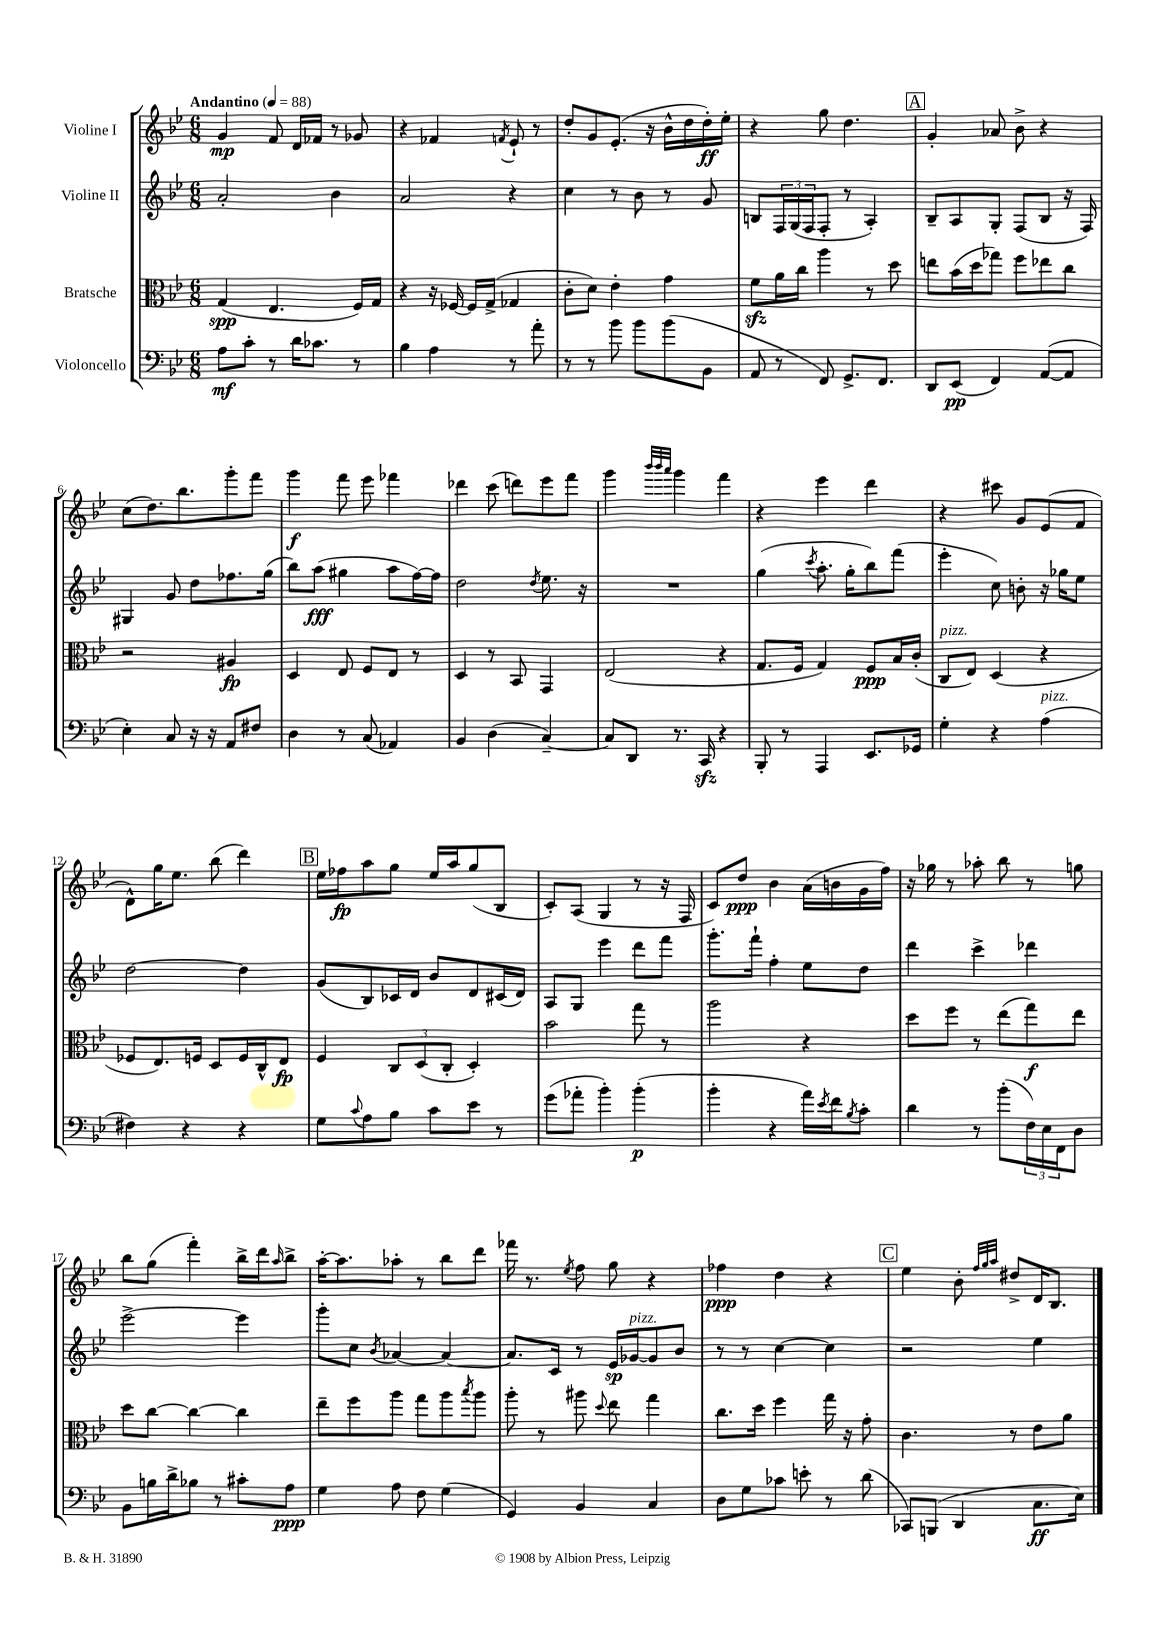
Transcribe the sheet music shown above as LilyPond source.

<<
\new StaffGroup <<
\new Staff = "s0" \with { instrumentName = "Violine I" } {
    \clef treble \key bes \major \numericTimeSignature \time 6/8 \tempo "Andantino" 4 = 88
    g'4\mp f'8 d'16 fes'16 r8 ges'8 |
    r4 fes'4 \acciaccatura { f'8 } ees'8-! r8 |
    d''8-. g'8 ees'8.-.( r16 bes'16-^ d''16 d''16-.\ff) ees''16-. |
    r4 g''8 d''4. |
    \mark \markup { \box "A" } g'4-. aes'8 bes'8-> r4 |
    c''8( d''8.) bes''8. g'''8-. f'''8 |
    g'''4\f f'''8 ees'''8 fes'''4 |
    des'''4 c'''8( d'''8) ees'''8 f'''8 |
    g'''4 \grace { bes'''32 bes'''32 a'''32 } g'''4 f'''4 |
    r4 ees'''4 d'''4 |
    r4 cis'''8 g'8 ees'8( f'8 |
    d'8-^) g''16 ees''8. bes''8( d'''4) |
    \mark \markup { \box "B" } ees''16 fes''16\fp a''8 g''8 ees''16 a''16 g''8( bes8 |
    c'8-.) a8( g4 r8 r16 f16 |
    c'8) d''8\ppp bes'4 a'16( b'16 g'16 f''16) |
    r16 ges''16 r8 aes''8-. bes''8 r8 g''8 |
    bes''8 g''8( f'''4-.) bes''16-> d'''16 \grace { a''16 } bes''8-> |
    a''16~-. a''8. aes''8-. r8 bes''8 d'''8 |
    fes'''16 r8. \acciaccatura { ees''8 } f''8 g''8 r4 |
    fes''4\ppp d''4 r4 |
    \mark \markup { \box "C" } ees''4 bes'8-. \grace { f''32 g''32 a''32 } dis''8-> d'16 bes8. \bar "|." |
}
\new Staff = "s1" \with { instrumentName = "Violine II" } {
    \clef treble \key bes \major \numericTimeSignature \time 6/8
    a'2-. bes'4 |
    a'2 r4 |
    c''4 r8 bes'8 r8 g'8 |
    b8 \tuplet 3/2 { f16 g16( f16 } f8-. r8 a4-.) |
    \mark \markup { \box "A" } bes8-- a8 g8-. f8( bes8 r16 f16) |
    gis4 g'8 d''8 fes''8. g''16( |
    bes''8) a''8\fff( gis''4 a''8 f''16~) f''16 |
    d''2 \acciaccatura { d''8 } ees''8. r16 |
    R2. |
    g''4( \acciaccatura { c'''8 } a''8.-. g''16-. bes''8) f'''8( |
    ees'''4-. c''8) b'8-. r16 ges''16 ees''8 |
    d''2~ d''4 |
    \mark \markup { \box "B" } g'8( bes8) ces'16 d'16 bes'8 d'8 cis'16( d'16) |
    a8 g8 ees'''4 d'''8 f'''8 |
    g'''8.-. f'''16-! f''4-. ees''8 d''8 |
    d'''4 c'''4-> des'''4 |
    ees'''2~-> ees'''4 |
    g'''8-. c''8 \acciaccatura { bes'8 } aes'4~ aes'4~ |
    aes'8. c'16 r8 ees'16\sp ges'16~^\markup { \italic "pizz." } ges'8 bes'8 |
    r8 r8 c''4~ c''4 |
    \mark \markup { \box "C" } r2 ees''4 \bar "|." |
}
\new Staff = "s2" \with { instrumentName = "Bratsche" } {
    \clef alto \key bes \major \numericTimeSignature \time 6/8
    g4\spp( ees4. f16) g16 |
    r4 r16 fes16~ fes16 g16->( ges4 |
    c'8-. d'8) ees'4-. g'4 |
    f'8\sfz a'16 c''16 a''4 r8 d''8 |
    \mark \markup { \box "A" } e''8 bes'16( d''16 ges''8) f''8 ees''8 c''8 |
    r2 ais4\fp |
    d4 ees8 f8 ees8 r8 |
    d4 r8 bes,8 g,4 |
    ees2( r4 |
    g8. f16 g4) f8\ppp bes16 c'16-.( |
    c8^\markup { \italic "pizz." } ees8) d4( r4 |
    fes8 ees8.) f16 d8 f16 c16-^ ees8\fp |
    \mark \markup { \box "B" } f4 \tuplet 3/2 { c8 d8( c8-. } d4-.) |
    bes'2 g''8 r8 |
    a''2 r4 |
    d''8 f''8 r8 ees''8( g''8\f) ees''8 |
    d''8 c''8~ c''4~ c''4 |
    ees''8-- f''8 a''8 g''8 a''8 \acciaccatura { bes''8 } a''8 |
    a''8-. r8 ais''8 \appoggiatura { d''8 } ees''8 g''4 |
    c''8. d''16 f''4 g''16 r16 g'8-. |
    \mark \markup { \box "C" } c'4. r8 ees'8 a'8 \bar "|." |
}
\new Staff = "s3" \with { instrumentName = "Violoncello" } {
    \clef bass \key bes \major \numericTimeSignature \time 6/8
    a8\mf c'8-. r8 d'16 ces'8. r8 |
    bes4 a4 r8 a'8-. |
    r8 r8 bes'8 bes'8 bes'8( bes,8 |
    a,8 r8 f,8) g,8.-> f,8. |
    \mark \markup { \box "A" } d,8 ees,8\pp( f,4) a,8~( a,8 |
    ees4-.) c8 r16 r16 a,8 fis8 |
    d4 r8 c8( aes,4) |
    bes,4 d4( c4~--) |
    c8 d,8 r8. c,16\sfz r4 |
    bes,,8-. r8 a,,4 ees,8. ges,16 |
    g4-. r4 a4^\markup { \italic "pizz." }( |
    fis4) r4 r4 |
    \mark \markup { \box "B" } g8 \appoggiatura { c'8 } a8 bes8 c'8 ees'8 r8 |
    g'8( aes'8-. bes'4-.) bes'4-.\p( |
    bes'4-. r4 a'16) \acciaccatura { ees'8 } f'16 \acciaccatura { bes8 } c'8-. |
    d'4 r8 bes'8-.( \tuplet 3/2 { f16) ees16 f,16 } d8 |
    bes,8 b16 d'16-> bes8 r8 cis'8-. a8\ppp |
    g4 a8 f8 g4( |
    g,4) bes,4 c4 |
    d8 g8 ces'8 e'8-. r8 d'8( |
    \mark \markup { \box "C" } ces,8) b,,8( d,4 c8.\ff ees16) \bar "|." |
}
>>
>>
